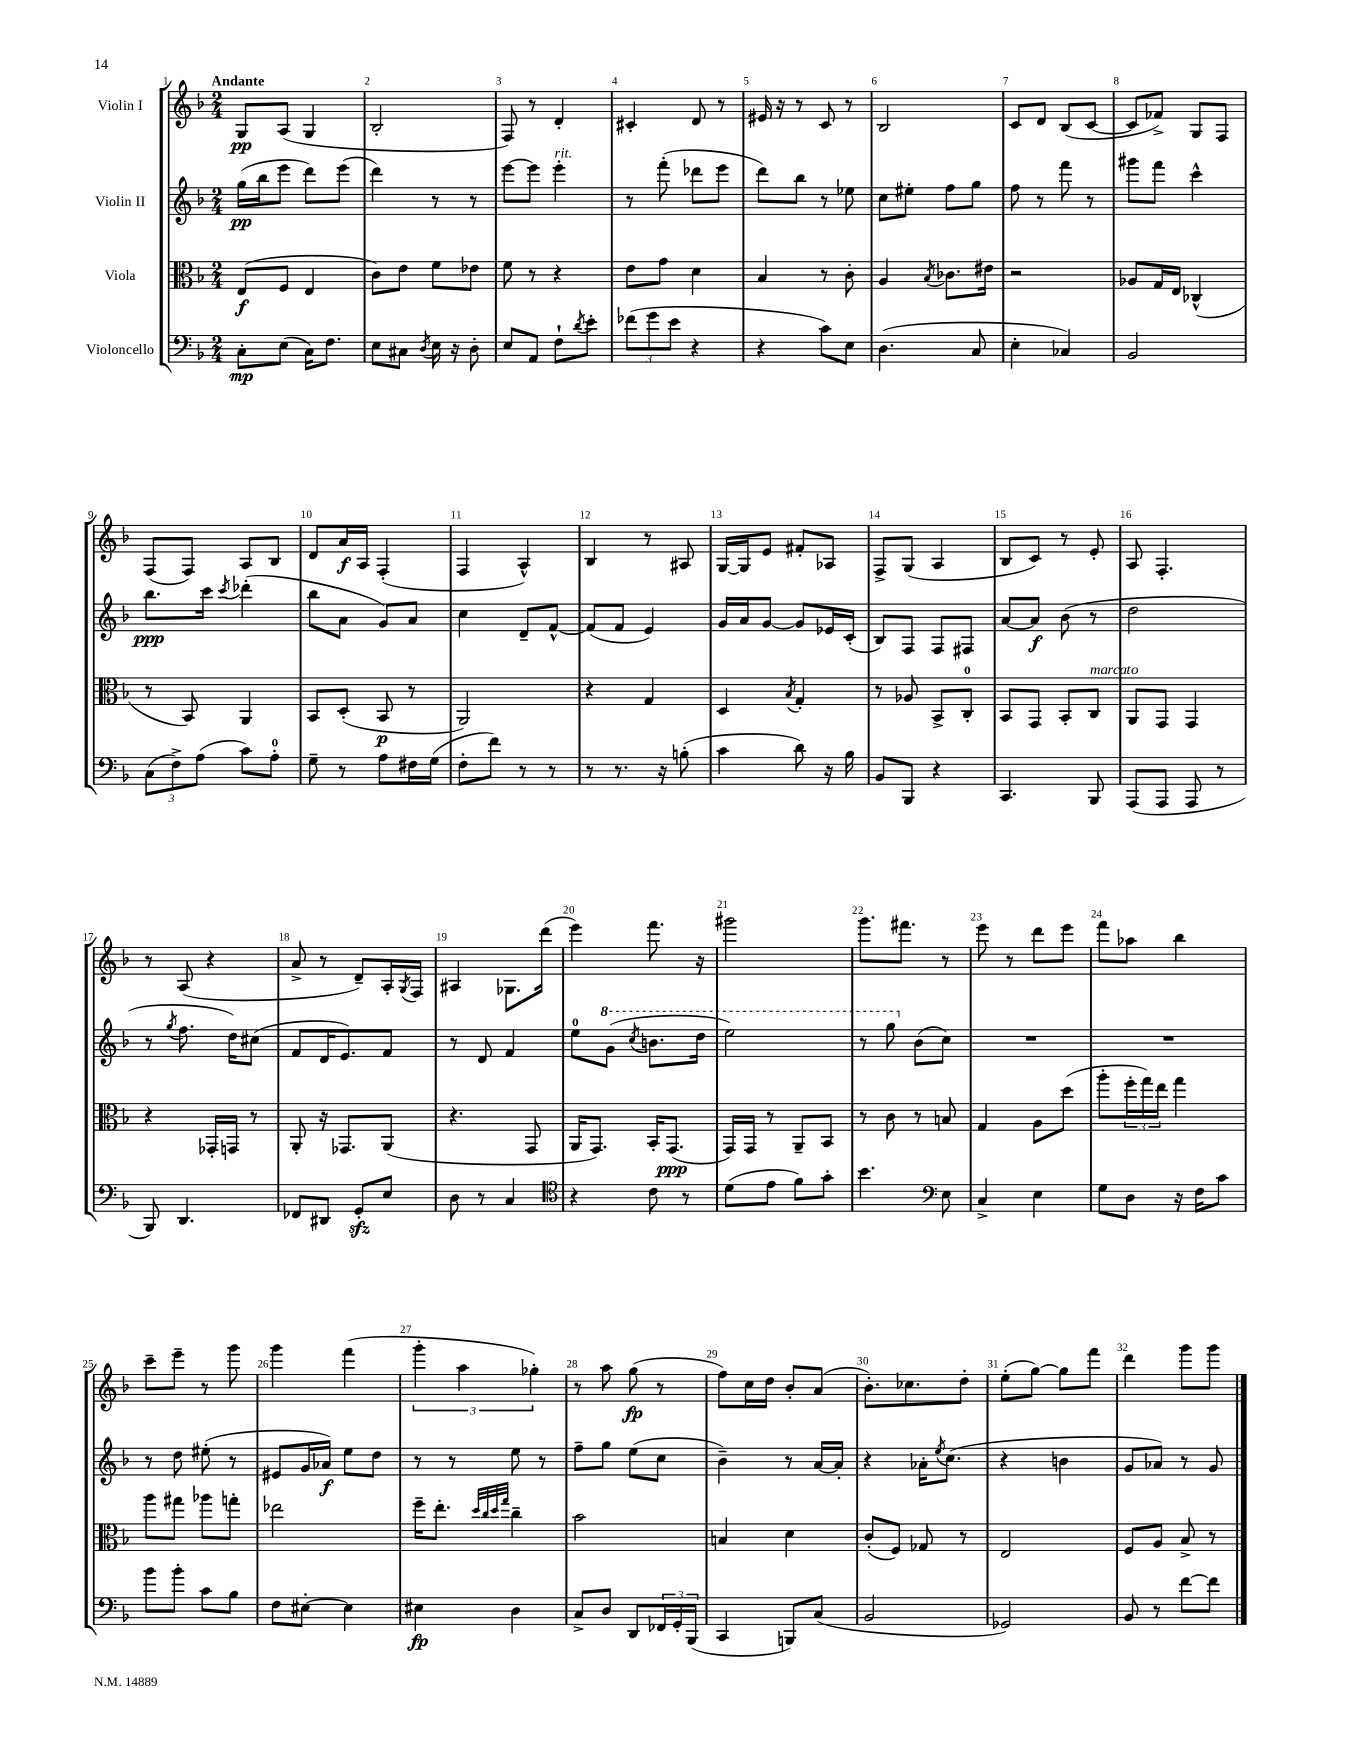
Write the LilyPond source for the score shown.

<<
\new StaffGroup <<
\new Staff = "s0" \with { instrumentName = "Violin I" } {
    \clef treble \key f \major \numericTimeSignature \time 2/4 \tempo "Andante"
    g8\pp a8( g4 |
    bes2-. |
    f8) r8 d'4-. |
    cis'4-. d'8 r8 |
    eis'16 r16 r8 c'8 r8 |
    bes2 |
    c'8 d'8 bes8( c'8~ |
    c'8 fes'8->) g8 f8 |
    f8( f8) a8 bes8 |
    d'8 a'16\f a16 f4-.( |
    f4 a4-^) |
    bes4 r8 ais8 |
    g16~ g16 e'8 fis'8-. aes8 |
    f8-> g8( a4 |
    bes8 c'8) r8 e'8-. |
    a8 f4.-. |
    r8 a8( r4 |
    a'8-> r8 d'8--) a16-. \acciaccatura { g8 } f16 |
    ais4 ges8. d'''16( |
    e'''4) f'''8. r16 |
    gis'''2 |
    g'''8. fis'''8. r8 |
    e'''8 r8 d'''8 e'''8 |
    f'''8 aes''8 bes''4 |
    c'''8-- e'''8-- r8 g'''8 |
    g'''4 f'''4( |
    \tuplet 3/2 { g'''4-. a''4 ges''4-.) } |
    r8 a''8 g''8\fp( r8 |
    f''8) c''16 d''16 bes'8-. a'8( |
    bes'8.-.) ces''8. d''8-. |
    e''8-.( g''8~) g''8 f'''8 |
    d'''4 g'''8 g'''8 \bar "|." |
}
\new Staff = "s1" \with { instrumentName = "Violin II" } {
    \clef treble \key f \major \numericTimeSignature \time 2/4
    g''16\pp( bes''16 e'''8 d'''8) e'''8( |
    d'''4) r8 r8 |
    e'''8~ e'''8 e'''4-.^\markup { \italic "rit." } |
    r8 f'''8-.( des'''8 e'''8 |
    d'''8) bes''8 r8 ees''8 |
    c''8 eis''8-. f''8 g''8 |
    f''8 r8 f'''8 r8 |
    gis'''8 f'''8 c'''4-^ |
    bes''8.\ppp c'''16 \acciaccatura { c'''8 } des'''4-.( |
    bes''8 a'8 g'8) a'8 |
    c''4 d'8-- f'8~-^ |
    f'8( f'8 e'4) |
    g'16 a'16 g'8~ g'8 ees'16 c'16-.( |
    bes8) f8 f8 fis8 |
    a'8~ a'8\f bes'8( r8 |
    d''2 |
    r8 \acciaccatura { g''8 } f''8. d''16) cis''8( |
    f'8 d'16 e'8.) f'8 |
    r8 d'8 f'4 |
    e''8-0 \ottava #1 g''8( \acciaccatura { c'''8 } b''8. d'''16 |
    e'''2) |
    r8 g'''8 \ottava #0 bes'8( c''8) |
    R2 |
    R2 |
    r8 d''8 eis''8-.( r8 |
    eis'8 g'16 aes'16\f) e''8 d''8 |
    r8 r8 e''8 r8 |
    f''8-- g''8 e''8( c''8 |
    bes'4--) r8 a'16~ a'16-. |
    r4 aes'16-. \acciaccatura { e''8 } c''8.( |
    r4 b'4 |
    g'8 aes'8) r8 g'8 \bar "|." |
}
\new Staff = "s2" \with { instrumentName = "Viola" } {
    \clef alto \key f \major \numericTimeSignature \time 2/4
    e8\f( f8 e4 |
    c'8) e'8 f'8 ees'8 |
    f'8 r8 r4 |
    e'8 g'8 d'4 |
    bes4 r8 c'8-. |
    a4 \acciaccatura { bes8 } ces'8. eis'16 |
    r2 |
    aes8 g16 e16 ces4-^( |
    r8 bes,8) a,4 |
    bes,8 d8-.( bes,8\p r8 |
    a,2) |
    r4 g4 |
    d4 \acciaccatura { bes8 } g4-. |
    r8 aes8 bes,8-> c8-0-. |
    bes,8 g,8 bes,8-. c8^\markup { \italic "marcato" } |
    a,8 g,8 g,4 |
    r4 ges,16-. g,16 r8 |
    a,8-. r16 ges,8. a,8( |
    r4. g,8 |
    a,16 g,8.) bes,16-. g,8.\ppp( |
    g,16) g,16 r8 a,8-- bes,8 |
    r8 c'8 r8 b8 |
    g4 a8 d''8( |
    a''8-. \tuplet 3/2 { f''16-. g''16) e''16 } g''4 |
    a''8 gis''8 aes''8 g''8-. |
    ees''2 |
    f''16-- e''8.-. \grace { d''32 c''32 d''32 g''32 } c''4-- |
    bes'2 |
    b4 d'4 |
    c'8-.( f8) ges8 r8 |
    e2 |
    f8 a8 bes8-> r8 \bar "|." |
}
\new Staff = "s3" \with { instrumentName = "Violoncello" } {
    \clef bass \key f \major \numericTimeSignature \time 2/4
    c8-.\mp e8( c16) f8. |
    e8 cis8 \acciaccatura { d8 } e16 r16 d8-. |
    e8 a,8 f8-! \acciaccatura { d'8 } e'8-. |
    \tuplet 3/2 { fes'8( g'8 e'8 } r4 |
    r4 c'8) e8 |
    d4.( c8 |
    e4-. ces4) |
    bes,2 |
    \tuplet 3/2 { c8( f8->) a8( } c'8) a8-0-. |
    g8-- r8 a8 fis16 g16( |
    f8-. f'8) r8 r8 |
    r8 r8. r16 b8-.( |
    c'4 d'8) r16 bes16 |
    bes,8 bes,,8 r4 |
    c,4. bes,,8 |
    a,,8( a,,8 a,,8 r8 |
    bes,,8) d,4. |
    fes,8 dis,8 g,8-.\sfz e8 |
    d8 r8 c4 |
    \clef tenor r4 c'8 r8 |
    d'8( e'8 f'8) g'8-. |
    bes'4. \clef bass e8 |
    c4-> e4 |
    g8 d8 r16 f16 c'8 |
    bes'8 bes'8-. c'8 bes8 |
    f8 eis8~-. eis4 |
    eis4\fp d4 |
    c8-> d8 d,8 \tuplet 3/2 { fes,16 g,16-. bes,,16( } |
    c,4 b,,8) c8( |
    bes,2 |
    ges,2) |
    bes,8 r8 f'8~ f'8 \bar "|." |
}
>>
>>
\layout { \context { \Score \override BarNumber.break-visibility = ##(#f #t #t) barNumberVisibility = #all-bar-numbers-visible } }
